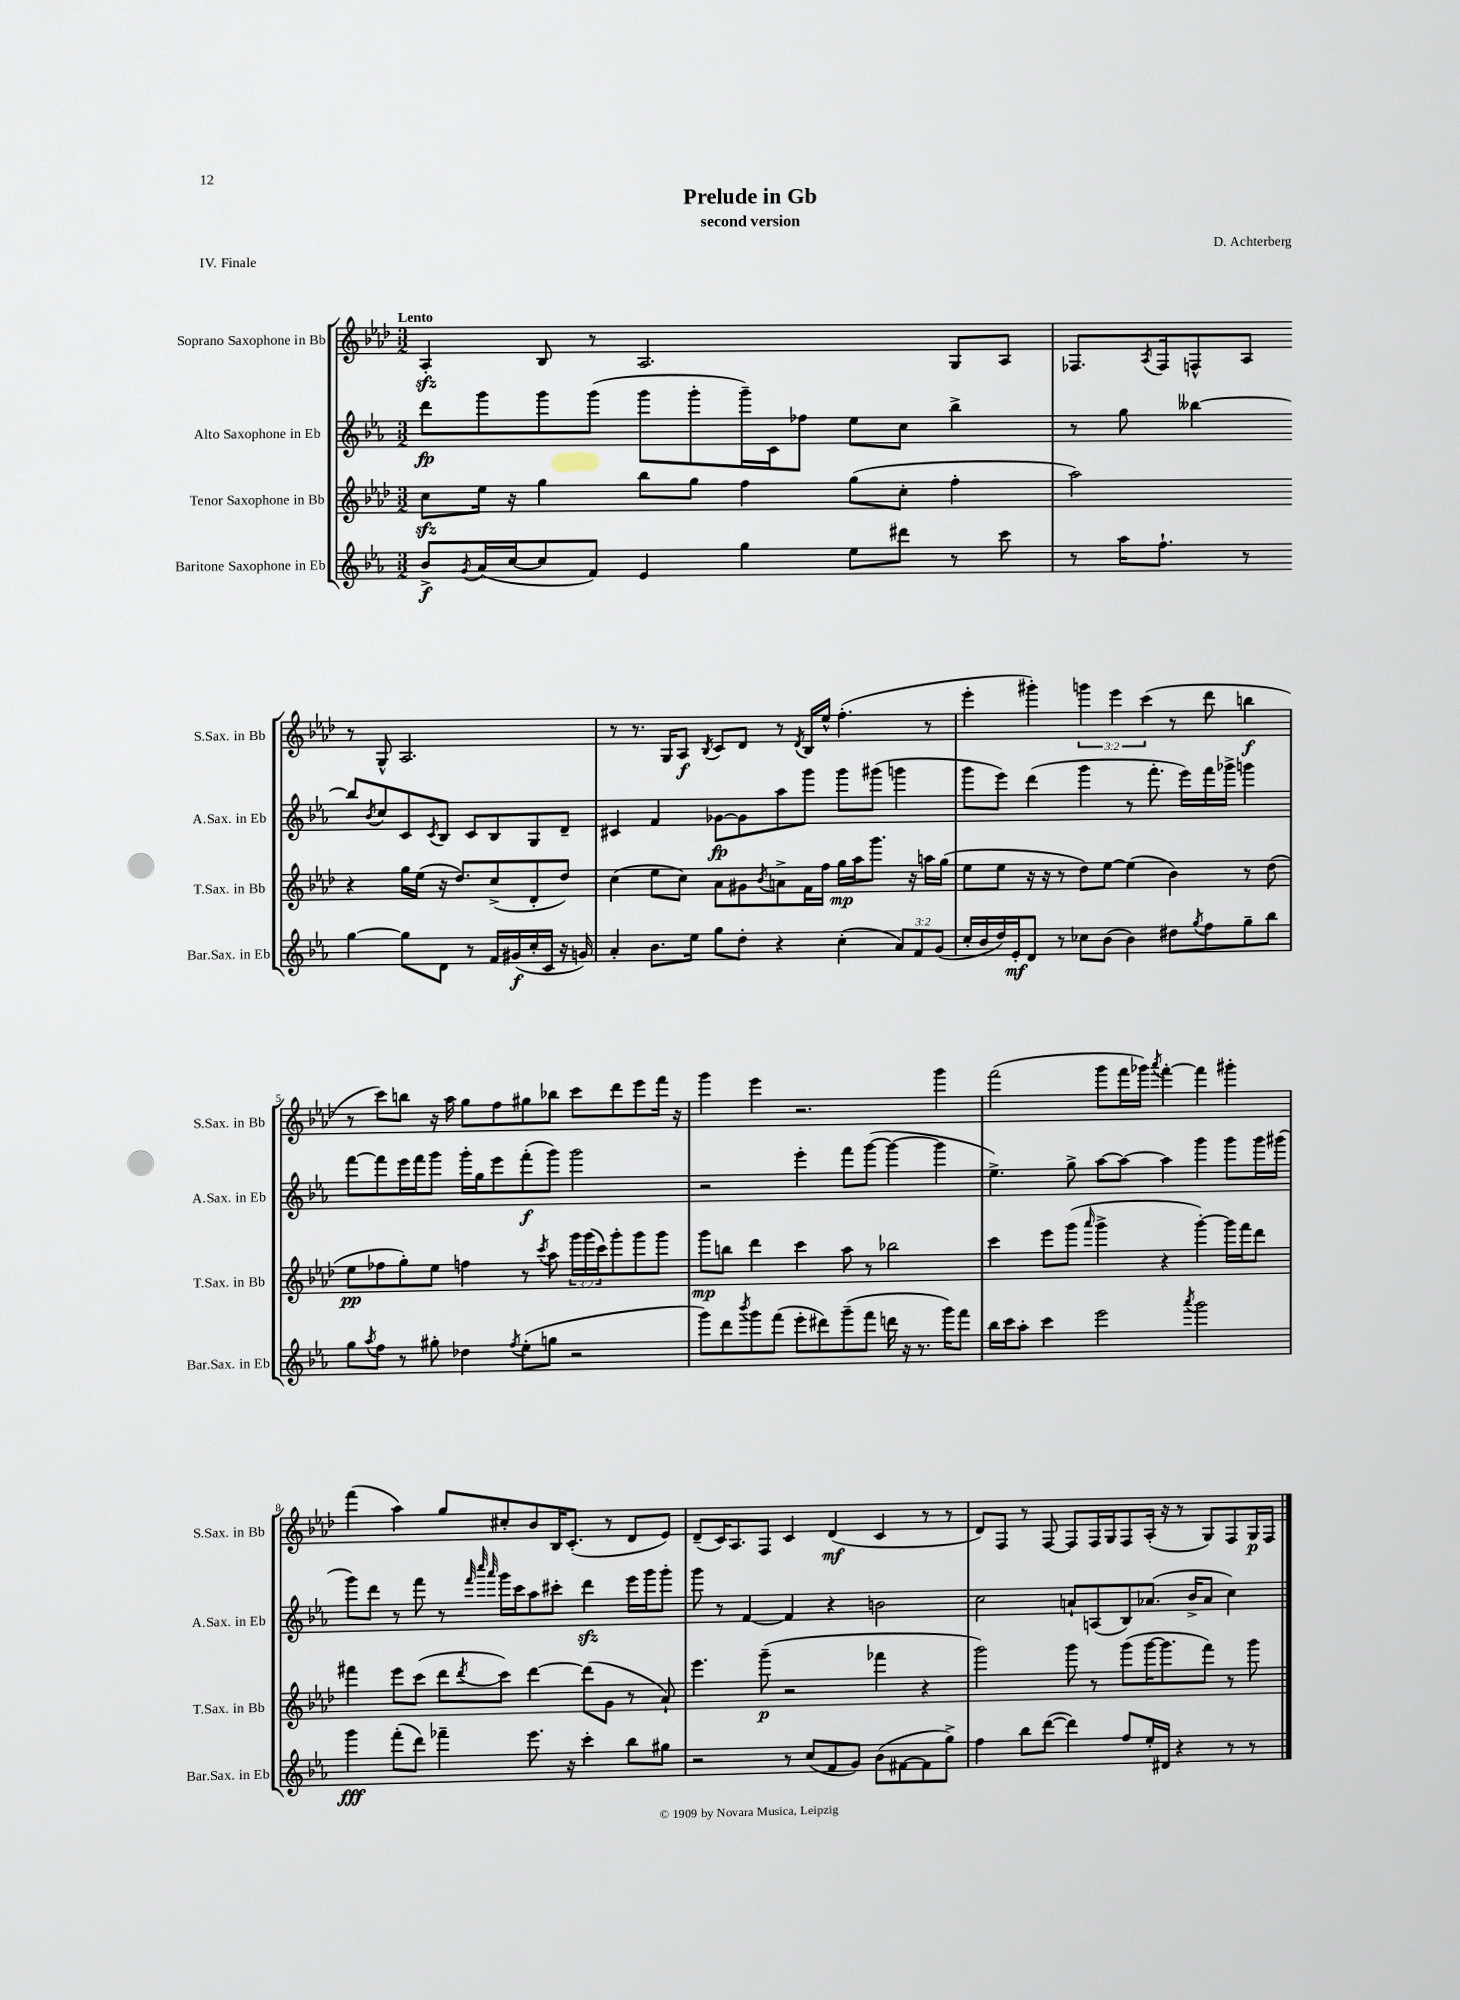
\header { title = "Prelude in Gb" composer = "D. Achterberg" subtitle = "second version" piece = "IV. Finale" }
<<
\new StaffGroup <<
\new Staff = "s0" \with { instrumentName = "Soprano Saxophone in Bb" shortInstrumentName = "S.Sax. in Bb" } {
    \clef treble \key aes \major \numericTimeSignature \time 3/2 \override Staff.TupletNumber.text = #tuplet-number::calc-fraction-text \tempo "Lento"
    aes4-.\sfz bes8 r8 aes2. g8 aes8 |
    fes8. \acciaccatura { aes8 } fes16 f8-^ aes8 r8 g8-^ aes2. |
    r8 r8. g16 aes8\f \acciaccatura { bes8 } c'8 des'8 r8 \acciaccatura { des'8 } bes16 ees''16-^ f''4.-.( r8 |
    ees'''4-. gis'''4-.) \tuplet 3/2 { g'''4 ees'''4 c'''4( } r8 des'''8 b''4\f |
    r8 c'''8) b''8 r16 aes''16 g''8 f''8 gis''8 bes''8 c'''8 des'''8 ees'''8 f'''16 r16 |
    g'''4 ees'''4 r2. g'''4 |
    f'''2( g'''8 f'''16 ges'''16) \acciaccatura { aes'''8 } f'''4~-. f'''4 gis'''4-. |
    f'''4( aes''4) g''8 cis''8-. bes'8 bes16 c'8.-.( r8 des'8 ees'8) |
    des'8--( c'16) aes8. f8 c'4 des'4\mf( c'4 r8 r8 |
    des'8) f8 r8 f8~ f8 f16 g16 f8 aes16-.( r16 r8 g8) f8 g16\p f16 \bar "|." |
}
\new Staff = "s1" \with { instrumentName = "Alto Saxophone in Eb" shortInstrumentName = "A.Sax. in Eb" } {
    \clef treble \key ees \major \numericTimeSignature \time 3/2
    d'''8\fp g'''8 g'''8 g'''8( g'''8 g'''8-. g'''16--) c'16 fes''8 ees''8 c''8 bes''4-> |
    r8 g''8 beses''4~ beses''8 \acciaccatura { bes'8 } c''8 c'8 \acciaccatura { c'8 } bes8 c'8 bes8 g8 d'8-- |
    cis'4 f'4 ges'8~\fp ges'8 aes''8 g'''8 g'''8 gis'''8( g'''4 |
    g'''8 ees'''8) d'''4( g'''4 r8 f'''8.-. ees'''16) f'''16 ges'''16-> g'''4 |
    f'''8~ f'''8 ees'''16 f'''16 g'''8 g'''16-. g''16 ees'''8 f'''8-.\f( g'''8) g'''2 |
    r2 ees'''4-. f'''8 g'''8~( g'''4~ g'''4 |
    ees''4.->) g''8-> aes''8~ aes''8~ aes''4 g'''4 g'''8 g'''16 gis'''16( |
    g'''8) d'''8 r8 f'''8 r8 \grace { f'''32 c''''32 aes'''32 } g'''16 c'''16 aes''8 cis'''8-. d'''4\sfz ees'''16 g'''16 g'''8-. |
    g'''8 r8 f'4~ f'4 r4 b'2 |
    c''2 a'8-! a8( bes8) aes'8.( bes'16-> aes'8 c''4) \bar "|." |
}
\new Staff = "s2" \with { instrumentName = "Tenor Saxophone in Bb" shortInstrumentName = "T.Sax. in Bb" } {
    \clef treble \key aes \major \numericTimeSignature \time 3/2 \override Staff.TupletNumber.text = #tuplet-number::calc-fraction-text
    c''8\sfz ees''16 r16 g''4 bes''8 g''8 f''4 g''8( c''8-. f''4-. |
    aes''2) r4 g''16 ees''16( r16 des''8.) c''8->( des'8-. des''8) |
    c''4( ees''8 c''8) aes'8 gis'8 \acciaccatura { bes'8 } a'8-> f'16 f''16 g''16\mp aes''16 g'''8. r16 a''16 g''16( |
    ees''8 ees''8 r16 r16 r8 des''8) ees''8~ ees''4( bes'4) r8 des''8( |
    ees''8\pp fes''8 g''8-.) ees''8 f''4 r8 \acciaccatura { c'''8 } aes''8 \tuplet 3/2 { g'''16 g'''16( c'''16) } g'''8-. g'''8 g'''8 |
    g'''8\mp b''8 des'''4 c'''4 aes''8 r8 bes''2 |
    c'''4 ees'''8 g'''8( \grace { aes'''16 } g'''4-> r4 g'''4~-.) g'''16 f'''16 des'''8 |
    fis'''4 ees'''8 c'''8( des'''8 \acciaccatura { des'''8 } c'''8) des'''4~ des'''8( g'8 r8 aes'8-!) |
    ees'''4. g'''8--\p( r2 fes'''4 r4 |
    g'''2) g'''8 r8 g'''8( g'''16~ g'''8. f'''8) r8 g'''8 \bar "|." |
}
\new Staff = "s3" \with { instrumentName = "Baritone Saxophone in Eb" shortInstrumentName = "Bar.Sax. in Eb" } {
    \clef treble \key ees \major \numericTimeSignature \time 3/2 \override Staff.TupletNumber.text = #tuplet-number::calc-fraction-text
    bes'8->\f \acciaccatura { g'8 } aes'16( c''16~ c''8 f'8) ees'4 g''4 ees''8 dis'''8 r8 c'''8 |
    r8 aes''16 f''8.-! r8 g''4~ g''8 d'8 r8 f'16 gis'16\f( c''16-. c'16 r16 g'16) |
    aes'4-. bes'8. ees''16 g''8 d''8-. r4 c''4-.( \tuplet 3/2 { aes'8) f'8 g'8( } |
    c''16-. bes'16 d''16) ees'16-.\mf d'8 r8 ces''8 bes'8( bes'4) dis''8 \acciaccatura { g''8 } f''8 g''8-- bes''8 |
    g''8 \acciaccatura { aes''8 } f''8 r8 gis''8-. des''4 \acciaccatura { f''8 } ees''8-.( g''8 r2 |
    g'''8) d'''8 \acciaccatura { bes'''8 } g'''8 f'''8( ees'''8-. dis'''8) g'''8--( f'''8 d'''16 r16 r8. g'''16) f'''8 |
    bes''16 c'''16 aes''8-. c'''4 ees'''2 \acciaccatura { aes'''8 } g'''2 |
    g'''4\fff f'''8-.( d'''8) fes'''4-- ees'''8. r16 c'''4-. bes''8 gis''8 |
    r2 r8 c''8( f'8 g'8) bes'8( fis'8~ fis'8 g''8->) |
    f''4 bes''8 d'''8~( d'''4) f''8 ees''16-. dis'16 r4 r8 r8 \bar "|." |
}
>>
>>
